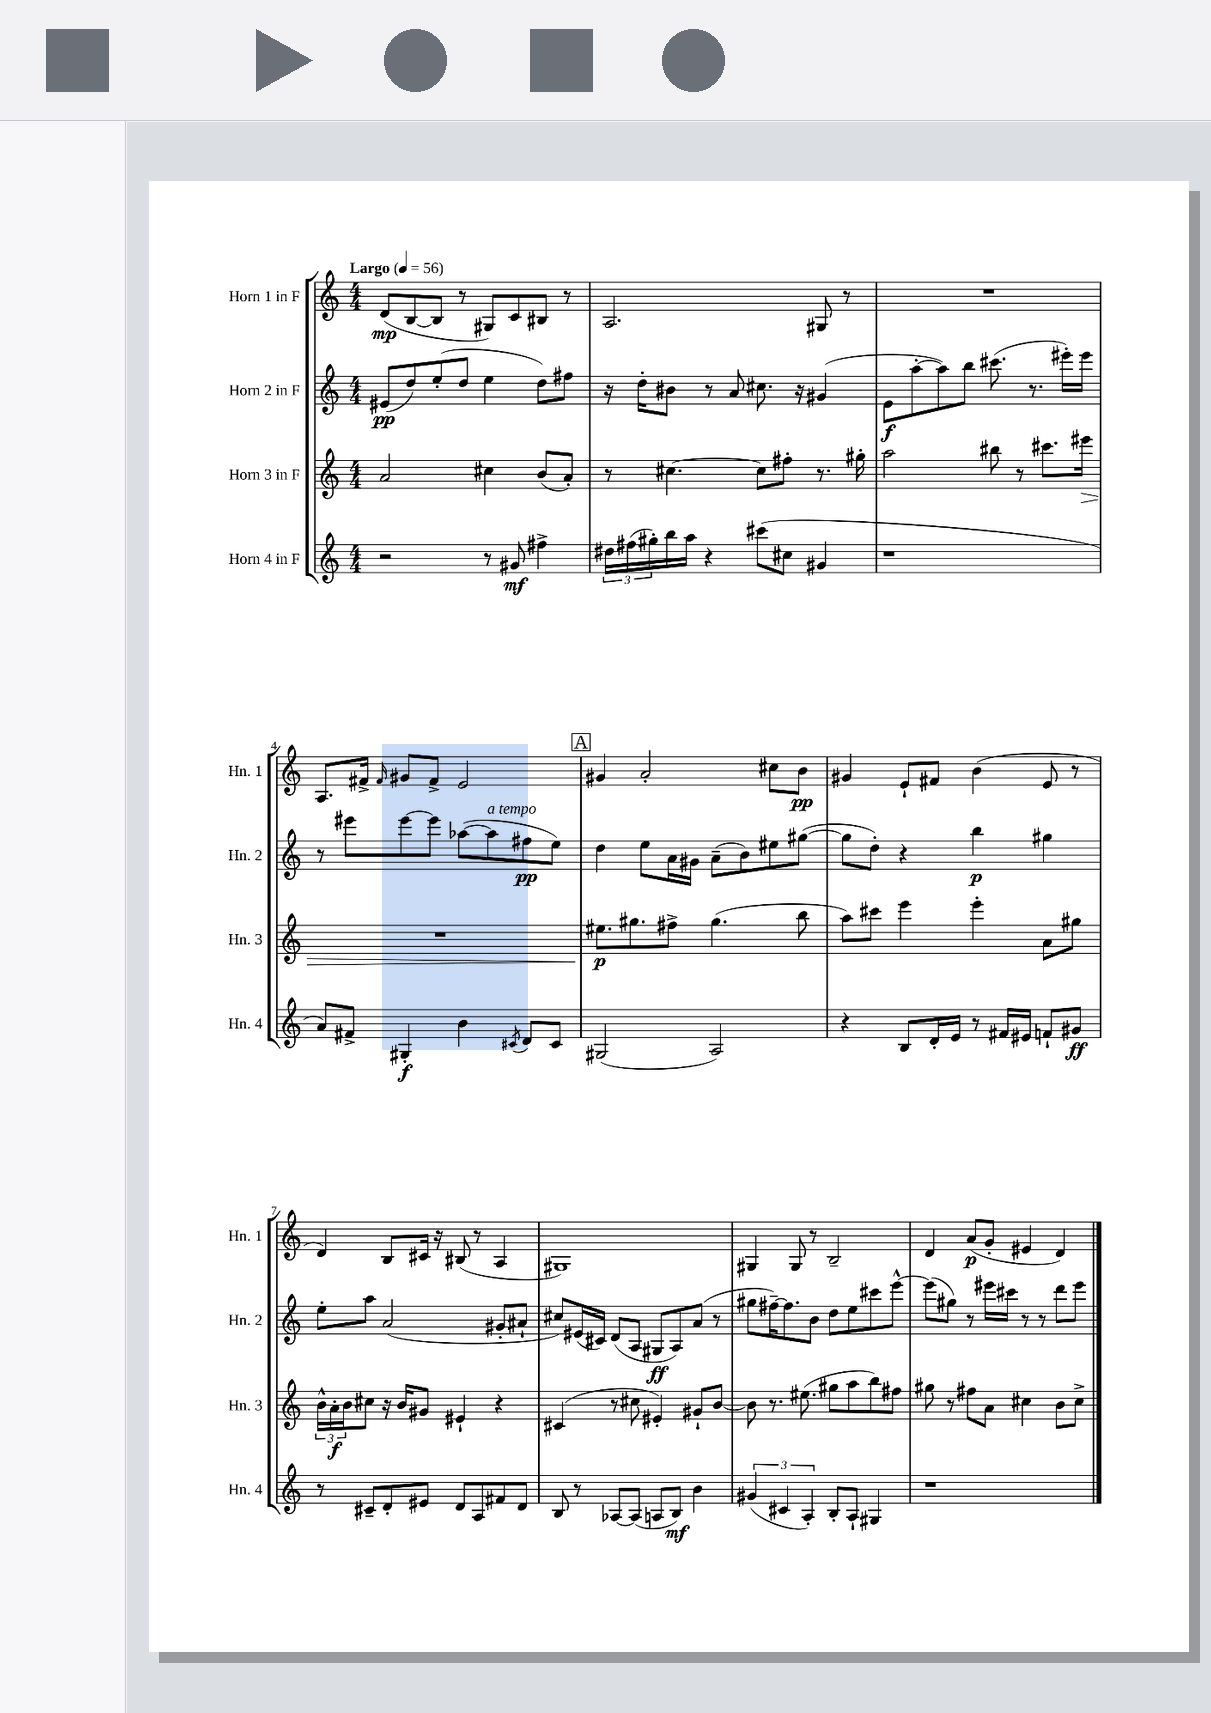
<<
\new StaffGroup <<
\new Staff = "s0" \with { instrumentName = "Horn 1 in F" shortInstrumentName = "Hn. 1" } {
    \clef treble \key c \major \numericTimeSignature \time 4/4 \tempo "Largo" 4 = 56
    d'8\mp( b8~ b8 r8 gis8) c'8 bis8 r8 |
    a2. gis8 r8 |
    R1 |
    a8. fis'16-> \grace { fis'16 } gis'8 fis'8-> e'2 |
    \mark \markup { \box "A" } gis'4 a'2-. cis''8 b'8\pp |
    gis'4 e'8-! fis'8 b'4( e'8 r8 |
    d'4) b8 cis'16 r16 bis8( r8 a4 |
    gis1) |
    gis4 gis8 r8 b2-- |
    d'4 a'8\p( g'8-. eis'4 d'4) \bar "|." |
}
\new Staff = "s1" \with { instrumentName = "Horn 2 in F" shortInstrumentName = "Hn. 2" } {
    \clef treble \key c \major \numericTimeSignature \time 4/4
    eis'8\pp( d''8) e''8-.( d''8 e''4 d''8) fis''8 |
    r16 d''16-. bis'8 r8 a'8 cis''8. r16 gis'4( |
    e'8\f a''8~-. a''8) b''8 cis'''8.( r8. eis'''16-.) eis'''16 |
    r8 eis'''8 eis'''8~ eis'''8 aes''8~( aes''8^\markup { \italic "a tempo" } fis''8\pp e''8) |
    \mark \markup { \box "A" } d''4 e''8 a'16 gis'16 a'8--( b'8) eis''8 gis''8~( |
    gis''8 d''8-.) r4 b''4\p gis''4 |
    e''8-. a''8 a'2( gis'8-. ais'8-! |
    cis''8) eis'16( cis'16) d'8( a8 gis8\ff a8) a'8( r8 |
    gis''8 fis''16~--) fis''8. b'8 d''8 e''8 cis'''8 e'''8~-^ |
    e'''8( gis''8) r8 eis'''16 cis'''16 r8 r8 d'''8 eis'''8 \bar "|." |
}
\new Staff = "s2" \with { instrumentName = "Horn 3 in F" shortInstrumentName = "Hn. 3" } {
    \clef treble \key c \major \numericTimeSignature \time 4/4
    a'2 cis''4 b'8( a'8-.) |
    r8 cis''4.~ cis''8 fis''8-. r8. gis''16-. |
    a''2 bis''8 r8 cis'''8. eis'''16\> |
    R1 |
    \mark \markup { \box "A" } eis''8.\p\! gis''8. fis''8-> gis''4.( b''8 |
    a''8) cis'''8 e'''4 e'''4-. a'8 gis''8 |
    \tuplet 3/2 { b'16-^ a'16-.\f b'16 } cis''8 r16 b'16 gis'8 eis'4-! r4 |
    cis'4( r8 cis''8 eis'4-.) gis'8-! b'8~ |
    b'8 r8. eis''8.( gis''8 a''8 b''8) fis''8 |
    gis''8 r8 fis''8 a'8 cis''4 b'8 cis''8-> \bar "|." |
}
\new Staff = "s3" \with { instrumentName = "Horn 4 in F" shortInstrumentName = "Hn. 4" } {
    \clef treble \key c \major \numericTimeSignature \time 4/4
    r2 r8 gis'8\mf fis''4-> |
    \tuplet 3/2 { dis''16 fis''16( gis''16-.) } b''16 a''16 r4 cis'''8( cis''8 gis'4 |
    r1 |
    a'8) fis'8-> gis4-.\f b'4 \acciaccatura { cis'8 } d'8 cis'8 |
    \mark \markup { \box "A" } gis2( a2) |
    r4 b8 d'16-. e'16 r8 fis'16 eis'16 f'8-! gis'8\ff |
    r8 cis'8-- d'8-. eis'8 d'8 a8 fis'8 d'8 |
    b8 r8 aes8~ aes8( a8 b8\mf) b'4 |
    \tuplet 3/2 { gis'4( cis'4 a4-.) } b8-. a8-! gis4 |
    r1 \bar "|." |
}
>>
>>
